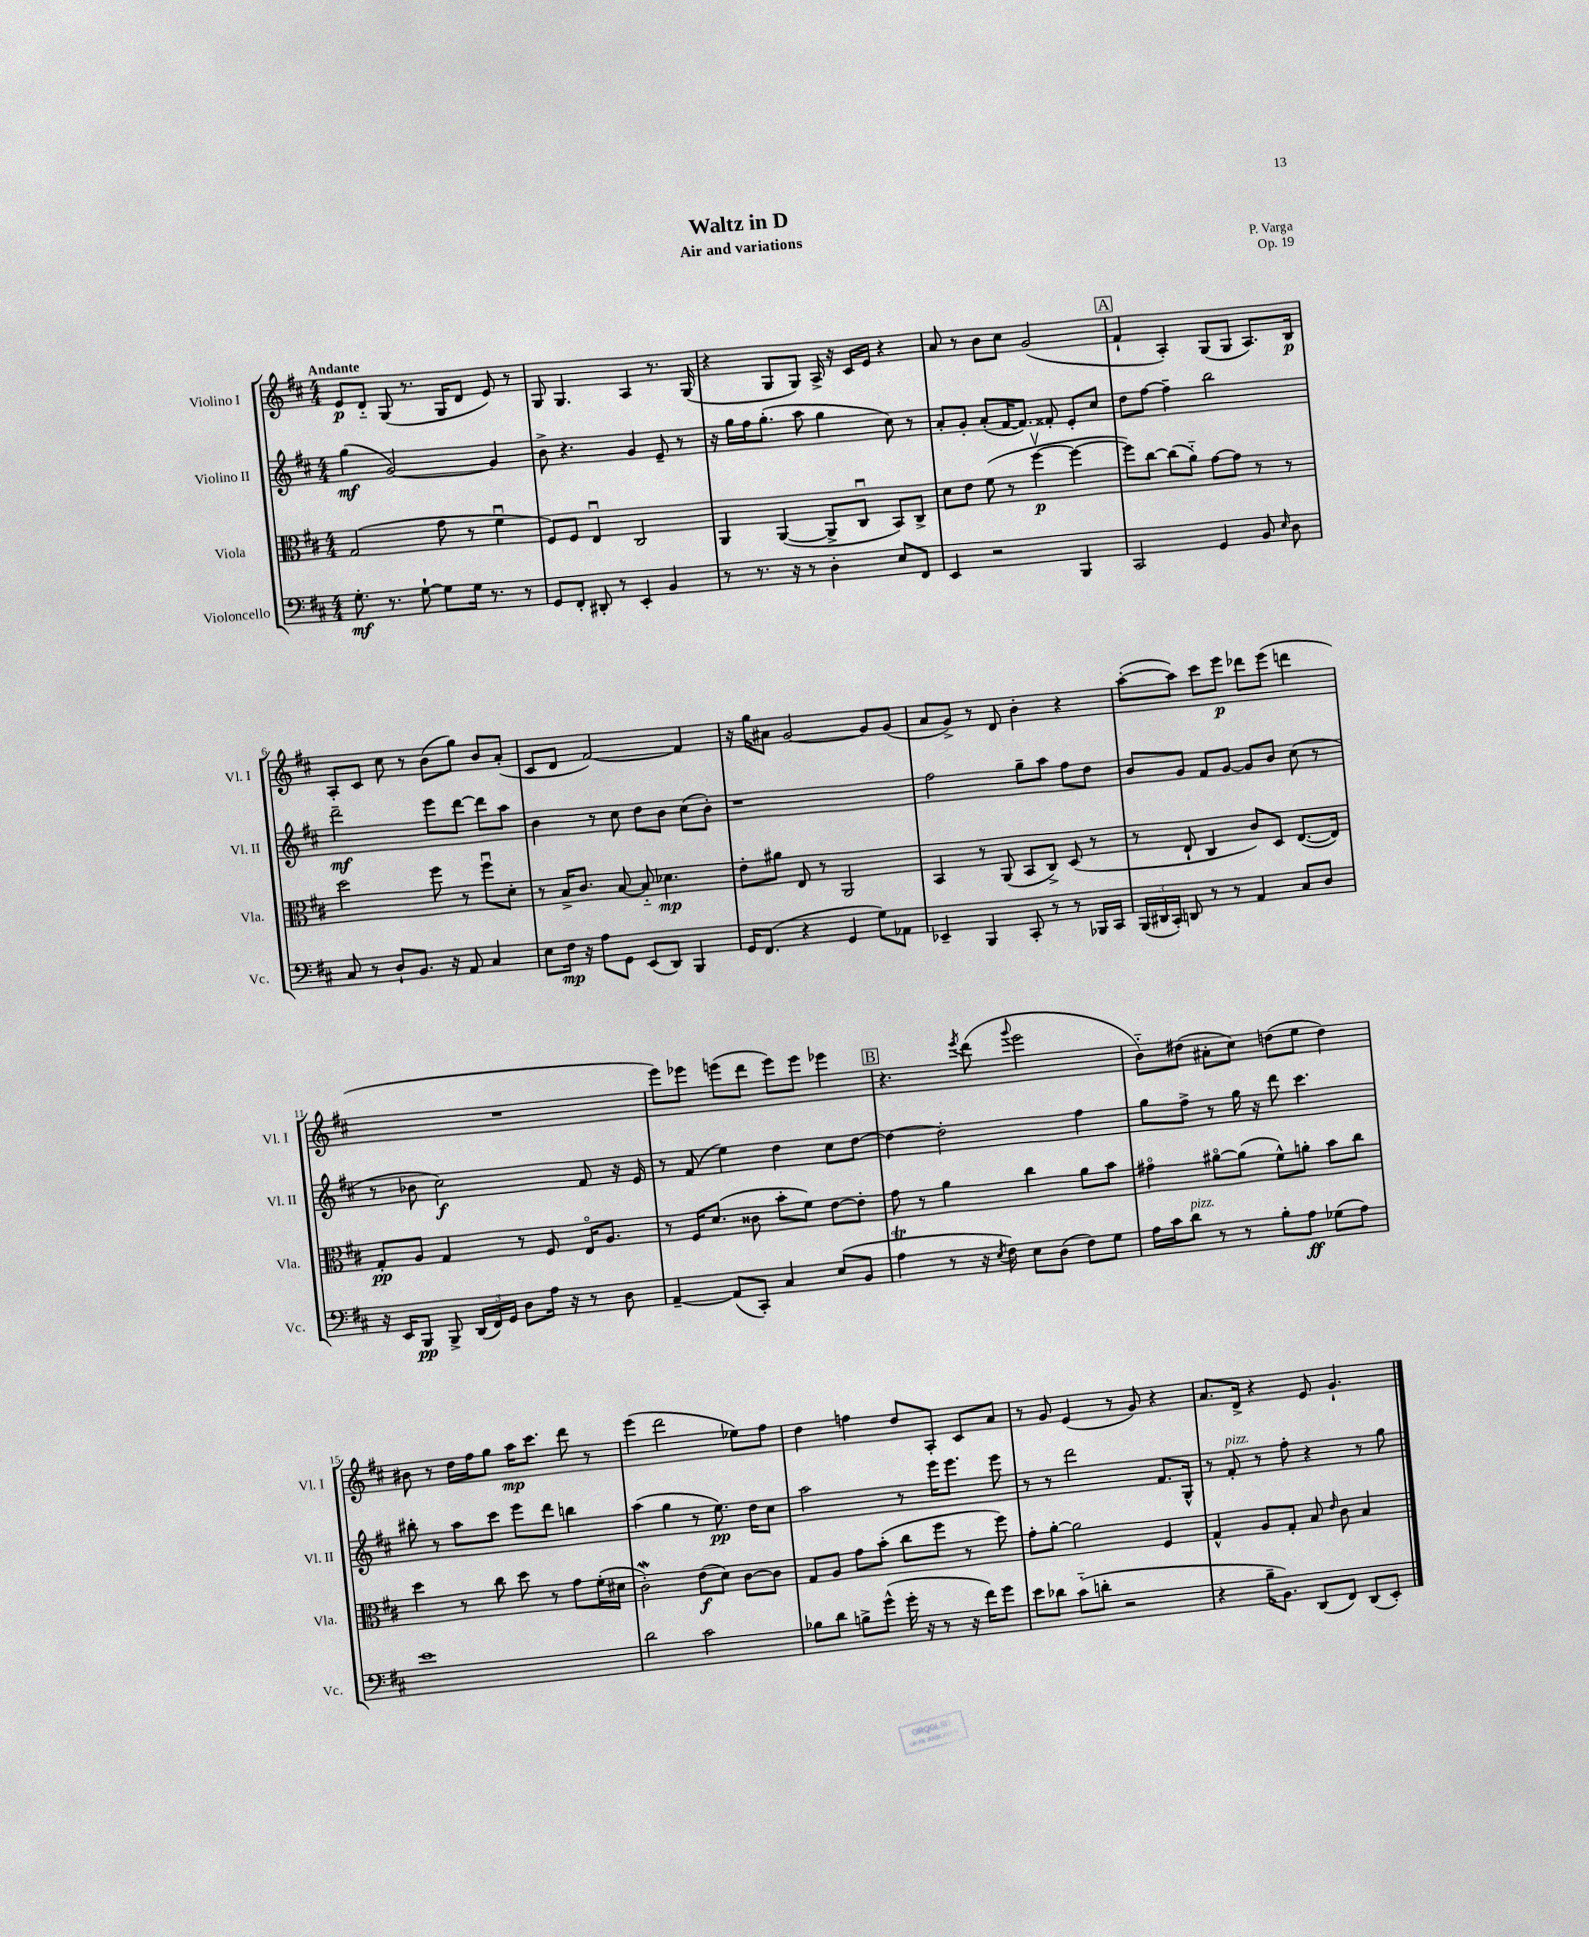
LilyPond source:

\header { title = "Waltz in D" composer = "P. Varga" subtitle = "Air and variations" opus = "Op. 19" }
<<
\new StaffGroup <<
\new Staff = "s0" \with { instrumentName = "Violino I" shortInstrumentName = "Vl. I" } {
    \clef treble \key d \major \numericTimeSignature \time 4/4 \tempo "Andante"
    \autoBeamOff e'8[\p d'8]-_ g8( r8. g16[ d'8] e'8) r8 |
    g8 g4. a4 r8. g16( |
    r4 g8[ g8]) a16-> r16 cis'16[ e'16] r4 |
    a'8 r8 b'8[ cis''8] g'2( |
    \mark \markup { \box "A" } fis'4-! a4-.) g8[( g8] a8.[) b16]\p |
    a8[-. cis'8] cis''8 r8 b'8[( g''8]) b'8[ a'8]-.( |
    cis'8[ d'8] fis'2~) fis'4 |
    r16 g''16[ ais'8] g'2~ g'8[ g'8]( |
    a'8[ g'8]->) r8 d'8 b'4-. r4 |
    a''8[~-.( a''8]) cis'''8[ e'''8]\p des'''8[ e'''8]( d'''4 |
    R1 |
    e'''8[) ees'''8] e'''8[( d'''8] e'''8[) e'''8] ees'''4 |
    \mark \markup { \box "B" } r4. \acciaccatura { e'''8 } d'''8( \appoggiatura { g'''8 } e'''2 |
    b'8[-_) dis''8]( ais'8[-. cis''8]) d''8[( e''8] d''4) |
    bis'8 r8 d''16[ fis''16 g''8] a''16[\mp cis'''8.] d'''8 r8 |
    e'''4( d'''2 ees''8[) fis''8] |
    d''4 f''4 d''8[ a8]-. cis'8[ a'8] |
    r8 g'8 e'4( r8 g'8) r4 |
    a'8.[ d'16]-> r4 e'8 g'4.-! \bar "|." |
}
\new Staff = "s1" \with { instrumentName = "Violino II" shortInstrumentName = "Vl. II" } {
    \clef treble \key d \major \numericTimeSignature \time 4/4
    \autoBeamOff g''4\mf( g'2~) g'4 |
    b'8-> r4. g'4 e'8-- r8 |
    r16 g''16[ fis''16 g''8.]-.( a''8 g''4 cis''8) r8 |
    a'8[-. g'8]-. a'8[-.( fis'16~ fis'8.]) fisis'8-. e'8[-. cis''8] |
    \mark \markup { \box "A" } d''8[ fis''8]~ fis''4-- b''2 |
    d'''2--\mf e'''8[ d'''8]~ d'''8[ a''8] |
    b'4 r8 cis''8 d''8[ b'8] cis''8[( b'8]-.) |
    r1 |
    fis''2 g''8[-- a''8] fis''8[ d''8] |
    b'8[ g'8] fis'8[ g'8]~ g'8[ b'8] cis''8( r8 |
    r8 bes'8 cis''2\f) fis'8 r16 e'16 |
    r8 fis'8( e''4) d''4 cis''8[ d''8]~ |
    \mark \markup { \box "B" } d''4~ d''2-. fis''4 |
    g''8[ fis''8]-> r8 g''16 r16 d'''8 cis'''4. |
    bis''8-. r8 a''8[ cis'''8] e'''8[ d'''8] b''4 |
    a''4( g''4 r8 e''8.\pp) d''16[ cis''8] |
    a''2 r8 e'''16[ e'''8.] e'''8 |
    r8 r8 d'''2 fis'8.[ g16]-^ |
    r8 fis'8-.^\markup { \italic "pizz." } r8 fis''8-. r4 r8 g''8 \bar "|." |
}
\new Staff = "s2" \with { instrumentName = "Viola" shortInstrumentName = "Vla." } {
    \clef alto \key d \major \numericTimeSignature \time 4/4
    \autoBeamOff g2( g'8 r8 fis'4\downbow |
    fis8[) fis8] e4\downbow cis2 |
    a,4 a,4~( a,8[-> cis8]\downbow b,8[) cis8]-> |
    d'8[ e'8] fis'8( r8 fis''4~\upbow\p fis''4~ |
    \mark \markup { \box "A" } fis''8[) cis''8]~ cis''8[( a'8]-_) g'8[~ g'8] r8 r8 |
    d''2 fis''8 r8 fis''8[\downbow d'8]-. |
    r8 b16[-> cis'8.] b8~ b8-_ des'4.\mp |
    e'8[-. ais'8] e8 r8 a,2 |
    b,4 r8 a,8( b,8[ cis8]->) d8( r8 |
    r8 e8-! cis4 cis'8[) d8] e8.[~( e16]) |
    g8[-.\pp a8] g4 r8 fis8 e16[\flageolet a8.] |
    r8 fis16[ d'8.]( cisis'8 b'8[-. fis'8]) e'8[~ e'8]-. |
    \mark \markup { \box "B" } g'8 r8 a'4 cis''4 a'8[ b'8] |
    gis'4\flageolet ais'8[~\flageolet ais'8]( fis'8[-^) a'8]-. b'8[ cis''8] |
    d''4 r8 cis''8 d''8 r8 g'8[ fis'16-.( dis'16] |
    cis'2-.\mordent) e'8[\f( d'8]) cis'8[~ cis'8] |
    g8[ a8] g'8[ b'8]-.( cis''8[ fis''8] r8 fis''8) |
    g'8[-. a'8]~-. a'2 fis4 |
    g4-^ a8[ g8]-. b8 \grace { e'16 } cis'8 b4 \bar "|." |
}
\new Staff = "s3" \with { instrumentName = "Violoncello" shortInstrumentName = "Vc." } {
    \clef bass \key d \major \numericTimeSignature \time 4/4
    \autoBeamOff g8.-.\mf r8. g8~-! g8[ g16] r8. r8 |
    g,8[ fis,8]-. dis,8-. r8 e,4-. b,4 |
    r8 r8. r16 r8 d4-. e8[ fis,8] |
    e,4 r2 b,,4 |
    \mark \markup { \box "A" } cis,2 g,4 b,8 \grace { e16 } d8 |
    cis8 r8 d8[-! b,8.] r16 a,8 cis4 |
    e8[ fis16]\mp r16 a8[ g,8] e,8[( d,8]) b,,4 |
    g,16[ fis,8.]( r4 g,4 g8[) aes,8] |
    ees,4-- b,,4 cis,8-. r8 r8 bes,,16[ cis,16] |
    \tuplet 3/2 { b,,16[( dis,16 cis,16]-.) } d,8 r8 r8 a,4 cis8[ d8] |
    r16 e,16[ b,,8]\pp b,,8-> \tuplet 3/2 { d,16[( fis,16) g,16] } d8[ a16] r16 r8 d8 |
    a,4~-- a,8[( cis,8]-.) cis4 e8[( b,8] |
    \mark \markup { \box "B" } a4\trill r8 r16 \acciaccatura { e8 } fis16) e8[ d8]( fis8[) g8] |
    a16[ cis'16 d'8]^\markup { \italic "pizz." } r8 r8 b8[-. a8]\ff ges8[( a8]) |
    e'1 |
    d'2 cis'2 |
    bes8[ d'8] b8[-> g'8]-^( g'16-. r16 r8 r16 fis'16[) g'8] |
    e'8[ des'8] cis'8[-_( d'8]-. r2 |
    r4 b16[-- b,8.]) d,8[( fis,8]) d,8[( e,8]-.) \bar "|." |
}
>>
>>
